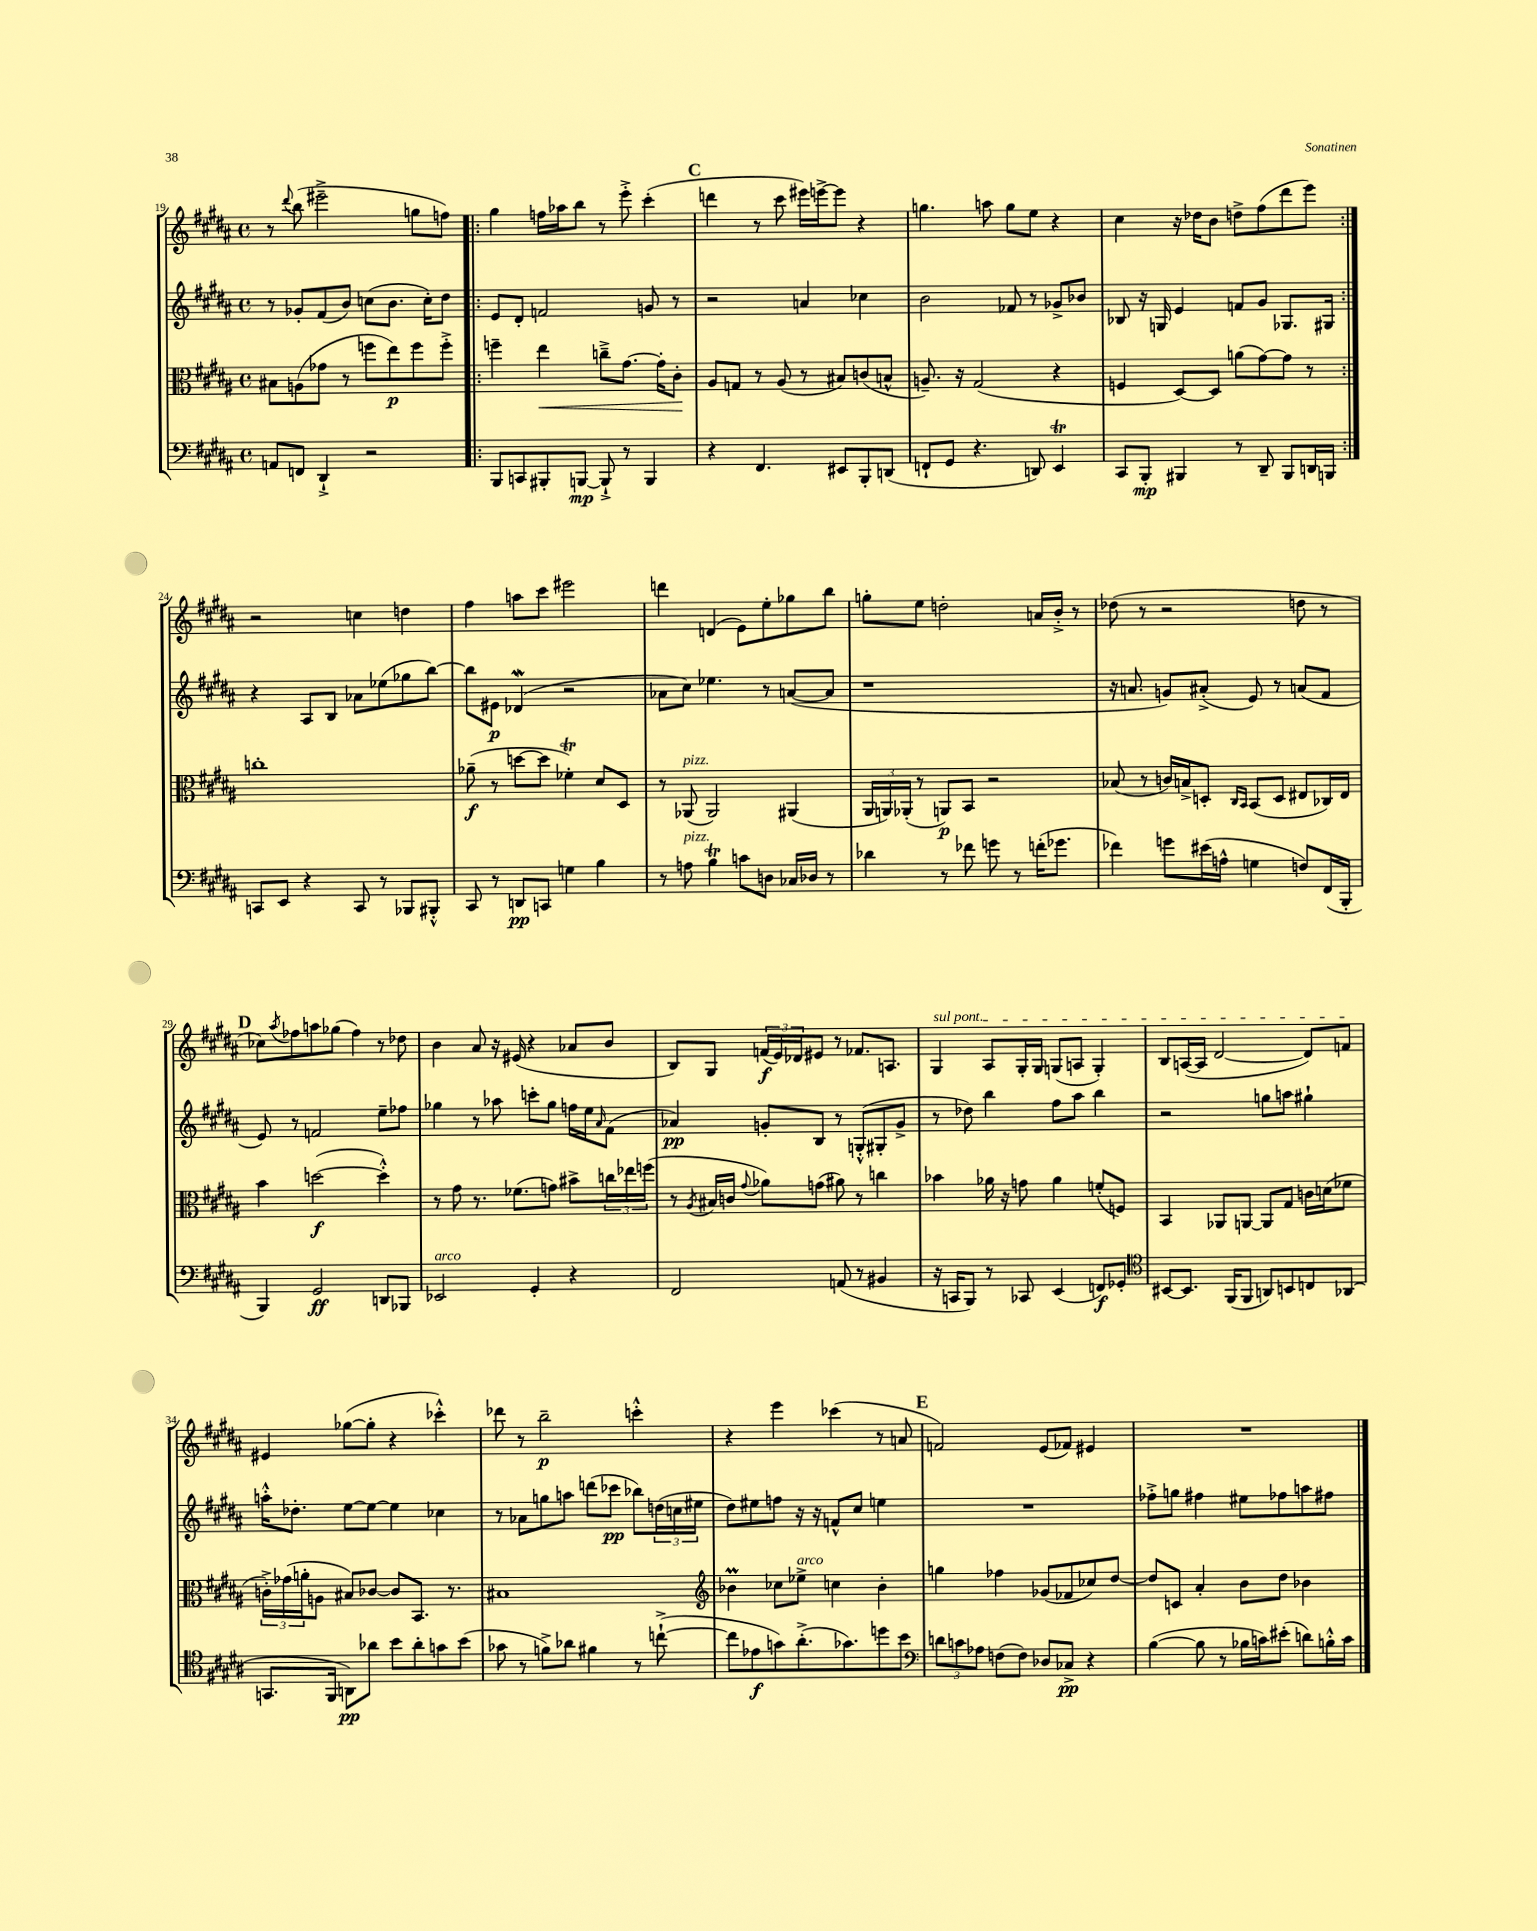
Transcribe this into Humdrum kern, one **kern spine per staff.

**kern	**kern	**kern	**kern
*staff4	*staff3	*staff2	*staff1
*clefF4	*clefC3	*clefG2	*clefG2
*k[f#c#g#d#a#]	*k[f#c#g#d#a#]	*k[f#c#g#d#a#]	*k[f#c#g#d#a#]
*M4/4	*M4/4	*M4/4	*M4/4
*met(c)	*met(c)	*met(c)	*met(c)
8AA	8B#	8r	8r
.	.	.	8qqddd#
8FF	(8A	8g-'	(8bb
4DD#`^	8g-	(8f#	2eee#~^
.	8r	8b)	.
2r	8ff	(8cc	.
.	8ee)	8.b	.
.	8ff	.	8gg
.	.	16cc')	.
.	8ff'^	8dd#	8ff)
=!|:	=!|:	=!|:	=!|:
8BBB	4ff~	8e	4gg#
8CC	.	8d#'	.
8BBB#'	4ee	2f	16ff
.	.	.	16aa-
[8BBB	.	.	8bb
8BBB`^]	8cc~^	.	8r
8r	[8.g#	.	8eee'^
4BBB	.	8g	(4ccc#'
.	16g#']	.	.
.	8c#'	8r	.
=	=	=	=
4r	8A#	2r	4ddd
.	8G	.	.
4.FF#	8r	.	8r
.	(8A#	.	8ccc#
.	8r	4a	16eee#)
.	.	.	[16eee^
8EE#	8B#)	.	8eee]
8BBB'	(8c	4cc-	4r
(8DD	8B^^	.	.
=	=	=	=
8FF`	8.A~)	2b	4.gg
8GG#	.	.	.
.	16r	.	.
4.r	(2G#	.	.
.	.	.	8aa
.	.	8f-	8gg
8DD)	.	8r	8ee
4EE	4r	8g-^	4r
.	.	8b-	.
=	=	=	=
8CC#	4F	8B-	4cc#
8BBB'	.	16r	.
.	.	16G	.
4BBB#	[8D#)	4e	16r
.	.	.	16dd-
.	8D#]	.	8b
8r	(8a	8f	8dd^
8DD#~	[8g#)	8g#	(8ff#
8BBB#	8g#]	8.G-	8ddd#
16DD	8r	.	8eee)
16BBB	.	16G#	.
=:|!	=:|!	=:|!	=:|!
8CC	1cc'	4r	2r
8EE	.	.	.
4r	.	8A#	.
.	.	8B	.
8CC	.	8a-	4cc
8r	.	(8ee-	.
8BBB-	.	8gg-	4dd
8BBB#'^^	.	[8bb)	.
=	=	=	=
8CC#	(8a-~	8bb]	4ff#
8r	8r	8e#	.
8DD	[8dd	(4d-	8aa
8CC	8dd]	.	8ccc#
4G	4f-')	2r	2eee#
4B	8d#	.	.
.	8D#	.	.
=	=	=	=
8r	8r	8a-	4ddd
8A	(8AA-	8cc#)	.
4B	2AA-)	4.ee-	(4d
8c	.	.	8e)
8D	.	8r	8ee'
16C-	(4AA#	([8a	8gg-
16D-	.	.	.
8r	.	8a]	8bb
=	=	=	=
4d-	24AA#	1r	8gg'
.	24AA)	.	.
.	(24AA-'	.	.
.	8r	.	8ee
8r	8AA)	.	2dd'
8f-	8BB	.	.
8g	2r	.	.
8r	.	.	.
(16f'	.	.	16a
8.g-	.	.	16b'^
.	.	.	8r
=	=	=	=
4f-)	(8B-	16r	(8dd-
.	.	8.a	.
.	8r	.	8r
8g	16c)	8g)	2r
.	16B^	.	.
(16e#	8D'	(8a#'^	.
16A^^	.	.	.
.	16qqC#	.	.
.	16qqBB	.	.
4G	(8BB	8e)	.
.	8D	8r	.
8F)	8E#	(8a	8dd
(16FF#	16C-)	8f#	8r
16BBB'	16E#	.	.
=	=	=	=
4BBB)	4b	8e)	8cc-)
.	.	.	8qaa#
.	.	8r	8ff-
2GG#	([2dd	2f	8aa
.	.	.	(8gg-
.	.	.	4ff-)
8DD	4dd'^^])	8ee~	8r
8BBB-	.	8ff-	8dd-
=	=	=	=
2EE-	8r	4gg-	4b
.	8g#	.	.
.	8.r	8r	8a#
.	.	8aa-	16r
.	(8.f-	.	(16e#
4GG#'	.	8ccc'	4r
.	8g)	8gg-	.
4r	8b#^	16ff	8a-
.	.	16ee	.
.	.	16qqa#	.
.	24cc	(8f#	8b
.	24ee-	.	.
.	(24ff	.	.
=	=	=	=
2FF#	8r	4a-)	8B)
.	8qA#	.	.
.	16B#	.	8G#
.	16c	.	.
.	8qqg#	.	.
.	8a-)	8g'	(24f
.	.	.	24e)
.	.	.	24d-
.	(8g	8B	8e#
(8AA	8a#)	8r	8r
8r	8r	(8G'^^	8.f-
4BB#	4cc	8G#'	.
.	.	.	8.A
.	.	8g^	.
=	=	=	=
16r	4b-	8r	4G#
16CC	.	.	.
8BBB)	.	8dd-)	.
8r	16a-	4bb	8A#
.	16r	.	.
8CC-	8g	.	16G#'
.	.	.	16G#
(4EE	4a-	8ff#	(8G
.	.	8aa#	8A
8FF)	(8f'	4bb	4G')
8GG-'	8F)	.	.
=	=	=	=
*clefC4	*	*	*
[8BB#	4BB	2r	8B
8.BB#]	.	.	([16A
.	.	.	16A]
.	8AA-	.	[2d#
(16FF#	.	.	.
8FF#	[8AA	.	.
8AA)	8AA]	8gg	.
8BB	8G#	8aa	.
8C	16c	4gg#`	8d#])
.	(16d	.	.
(8AA-	8f-	.	8f
=	=	=	=
8.GG	24c'^)	16aa'^^	4e#
.	(24g-	.	.
.	.	8.dd-'	.
.	24a'	.	.
.	8A	.	.
16FF#	.	.	.
8AA)	8B#)	[8ee	([8gg-
8a-	[8c-	8ee_	8gg-']
8b	8c-]	4ee]	4r
8a-'	8.BB	.	.
8g	.	4cc-	4ccc-'^^)
.	8.r	.	.
(8b	.	.	.
=	=	=	=
8g-	1B#	8r	8ddd-
8r	.	8a-	8r
8f^)	.	8gg	2bb~
8a-	.	8aa	.
4f#	.	(8ddd	.
.	.	8ccc-	.
8r	.	8bb-)	4ccc'^^
([8cc`^	.	(24dd	.
.	.	24cc	.
.	.	24ee#	.
=	=	=	=
*	*clefG2	*	*
8cc]	4b-	8dd#)	4r
8e-	.	8ee#	.
8g)	8cc-	8ff	4eee
(8.a#'^	8ee-^	16r	.
.	.	16r	.
.	4cc	8f^^	(4ccc-
8.g-)	.	.	.
.	.	8cc#	.
8dd	4b-'	4ee	8r
8b	.	.	8a
=	=	=	=
*clefF4	*	*	*
12d	4gg	1r	2f)
12c	.	.	.
12A-	.	.	.
(8F	4ff-	.	.
8F)	.	.	.
8D-	(8g-	.	(8e
8C-^	8f-	.	8f-)
4r	8cc-)	.	4e#
.	[8dd#	.	.
=	=	=	=
([4B	8dd#]	8ff-'^	1r
.	8c	8gg	.
8B]	4a#'	4ff#	.
8r	.	.	.
16B-	8b	8ee#	.
16c)	.	.	.
(8e#'	8dd#	8ff-	.
8d)	4b-	8aa	.
16B'^^	.	8ff#	.
16c	.	.	.
==	==	==	==
*-	*-	*-	*-
